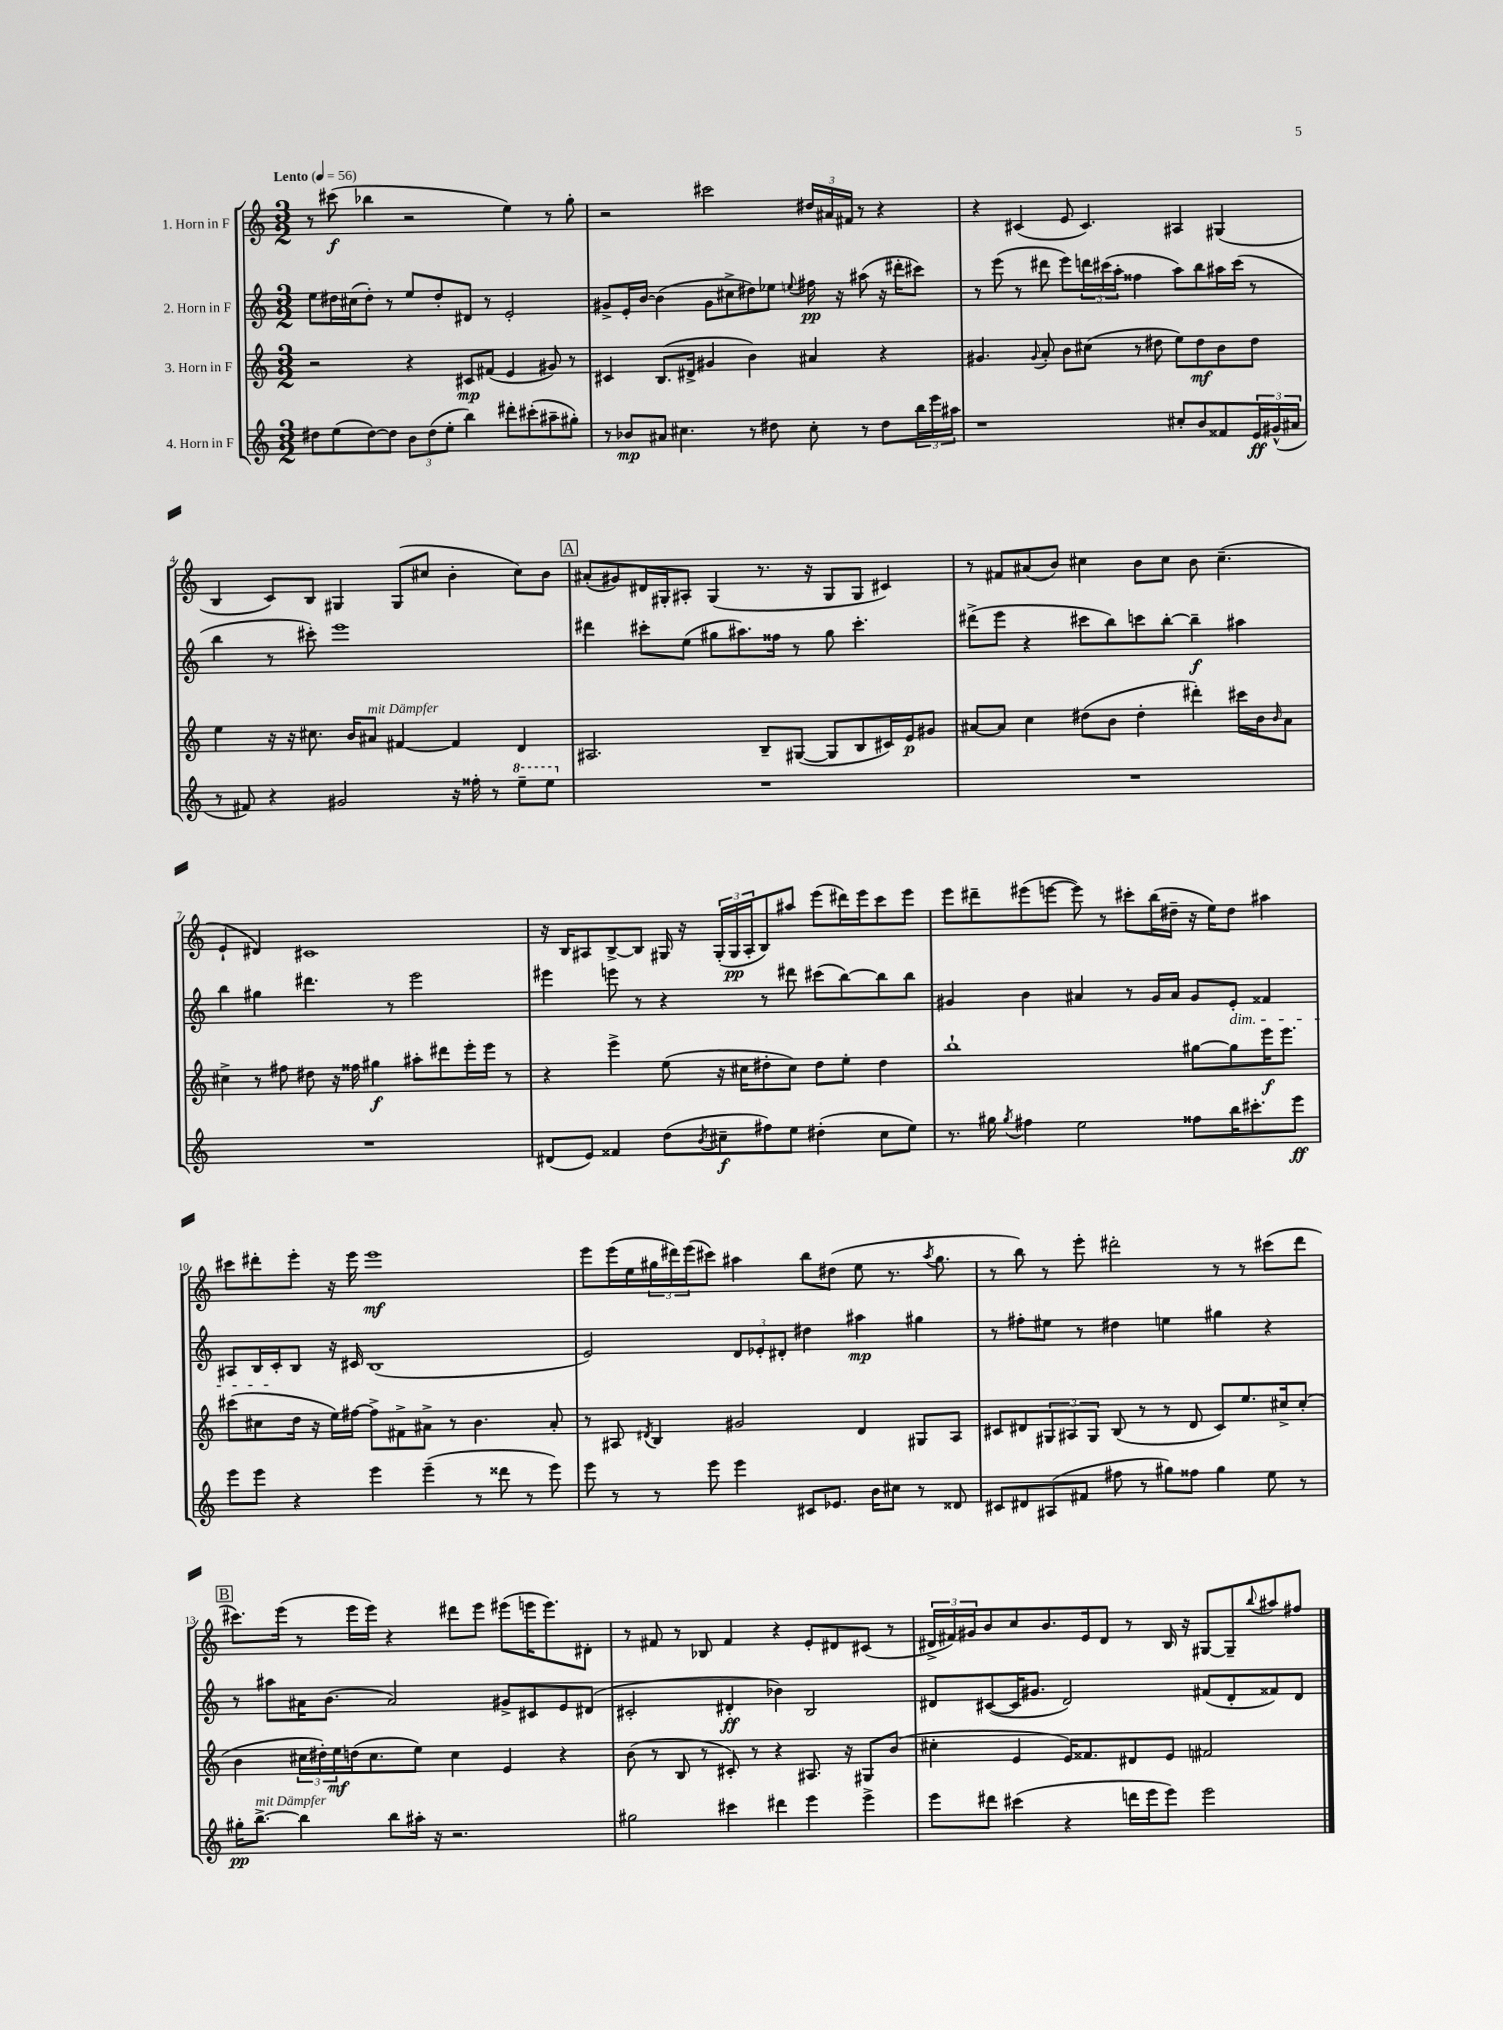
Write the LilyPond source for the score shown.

<<
\new StaffGroup <<
\new Staff = "s0" \with { instrumentName = "1. Horn in F" } {
    \clef treble \key c \major \numericTimeSignature \time 3/2 \tempo "Lento" 4 = 56
    r8 cis'''8\f( bes''4 r2 e''4) r8 g''8-. |
    r2 cis'''2 \tuplet 3/2 { dis''16 ais'16 fis'16 } r8 r4 |
    r4 cis'4( e'8 cis'4.) ais4 gis4( |
    b4 c'8) b8 gis4 gis8( cis''8 b'4-. cis''8) b'8 |
    \mark \markup { \box "A" } ais'8-.( gis'8) dis'16 gis16-. ais8-. gis4( r8. r16 gis8 gis8 cis'4) |
    r8 fis'8 ais'8( b'8) cis''4 b'8 cis''8 b'8 cis''4.--( |
    e'4-! dis'4) cis'1 |
    r16 b16 ais8 b8~-> b8 gis16 r16 \tuplet 3/2 { gis16-.( gis16\pp ais16-. } b8) ais''8 e'''8( dis'''16) e'''16 c'''8 e'''8 |
    e'''8 dis'''8-- eis'''8( e'''8~ e'''8) r8 cis'''8-. b''16( dis''16-- r16 e''16) dis''8 ais''4 |
    cis'''8 dis'''8-. e'''8-. r16 e'''16 e'''1\mf |
    e'''8 e'''16( e''16 \tuplet 3/2 { gis''16 dis'''16) e'''16( } cis'''8) ais''4 b''8 dis''8( e''8 r8. \acciaccatura { ais''8 } gis''8. |
    r8 b''8) r8 e'''8-. dis'''2-. r8 r8 cis'''8( dis'''8 |
    \mark \markup { \box "B" } cis'''8.) e'''16( r8 e'''16 e'''16) r4 dis'''8 e'''8 eis'''8( e'''16 e'''8.) dis'8-. |
    r8 fis'8 r8 bes8 fis'4 r4 e'8-. dis'8 cis'8( r8 |
    \tuplet 3/2 { dis'16-> fis'16) gis'16 } b'8 c''8 b'8. e'16 dis'8 r8 b16 r16 gis8~ gis8-- \appoggiatura { b''8 } ais''8 fis''8 \bar "|." |
}
\new Staff = "s1" \with { instrumentName = "2. Horn in F" } {
    \clef treble \key c \major \numericTimeSignature \time 3/2
    e''8 dis''16 cis''16( dis''8-.) r8 e''8 dis''8-. dis'8 r8 e'2-. |
    gis'8-> e'16-. b'16~ b'4( gis'8 cis''8-> dis''8) ees''8 \appoggiatura { e''8 } fis''16\pp r16 ais''8( r16 dis'''16-. cis'''8) |
    r8 e'''8( r8 dis'''8 e'''8) \tuplet 3/2 { d'''16 cis'''16( a''16-. } fisis''4 a''8) b''8 ais''16 cis'''16( r8 |
    b''4 r8 cis'''8-.) e'''1 |
    \mark \markup { \box "A" } dis'''4 cis'''8-. e''8( gis''8 ais''8.) fisis''16 r8 gis''8 cis'''4.-. |
    dis'''8->( e'''8 r4 cis'''8 b''8) c'''8 b''8~-. b''4--\f ais''4 |
    b''4 gis''4 dis'''4. r8 e'''2 |
    eis'''4 e'''8 r8 r4 r8 dis'''8 cis'''8( b''8~) b''8 b''8 |
    gis'4 b'4 ais'4 r8 gis'16 ais'16 gis'8 e'8-.\dim fisis'4 |
    ais8 b16 c'16-.\! b8 r16 cis'16 b1( |
    e'2) \tuplet 3/2 { d'8 ees'8-. dis'8-. } dis''4 ais''4\mp gis''4 |
    r8 fis''8-. eis''8 r8 dis''4 e''4 gis''4 r4 |
    \mark \markup { \box "B" } r8 ais''8 ais'16 b'8.( ais'2) gis'8-> cis'8 e'8 dis'8( |
    cis'2-. dis'4-.\ff bes'4) b2 |
    dis'8 cis'8~( cis'16 gis'8. dis'2) fis'8( dis'8-. fisis'8) dis'8 \bar "|." |
}
\new Staff = "s2" \with { instrumentName = "3. Horn in F" } {
    \clef treble \key c \major \numericTimeSignature \time 3/2
    r2 r4 cis'8\mp fis'8( e'4 gis'8) r8 |
    cis'4 b8.( dis'16-> gis'4 b'4) ais'4 r4 |
    gis'4. \appoggiatura { gis'8 } a'8-. b'8 cis''8( r8 dis''8 e''8) dis''8\mf b'8 dis''8 |
    e''4 r16 r16 cis''8. b'16 ais'8^\markup { \italic "mit Dämpfer" } fis'4~ fis'4 d'4 |
    \mark \markup { \box "A" } ais2. b8-- gis8~( gis8 b8 cis'16) e'16\p gis'8 |
    ais'8~ ais'8 c''4 dis''8( b'8 dis''4-. dis'''4-.) cis'''16 b'16 \grace { b'16 } ais'8 |
    cis''4-> r8 fis''8 dis''8 r16 fisis''16 gis''4\f ais''8-. dis'''8 e'''16-. e'''16 r8 |
    r4 e'''4-> e''8( r16 cis''16 dis''8-. cis''8) dis''8 e''8-. dis''4 |
    b''1-! gis''8~ gis''8 e'''16\f e'''8. |
    cis'''8( cis''8 d''16 r16 e''16) fis''16~ fis''8-> fis'8-> ais'8-> r8 b'4. ais'8-. |
    r8 ais8 \acciaccatura { dis'8 } b4 gis'2 dis'4 gis8 ais8 |
    cis'8 dis'8 \tuplet 3/2 { gis8 ais8 gis8 } b8( r8 r8 dis'8 cis'8) e''8. cis''16-> cis''8-.( |
    \mark \markup { \box "B" } b'4 \tuplet 3/2 { cis''16 dis''16-.) e''16\mf } d''16( cis''8. e''8) cis''4 e'4 r4 |
    b'8( r8 b8 r8 cis'8-.) r8 r4 ais8. r16 gis8 b'8( |
    cis''4-. e'4 e'16) fisis'8. dis'8 e'8 fis'2 \bar "|." |
}
\new Staff = "s3" \with { instrumentName = "4. Horn in F" } {
    \clef treble \key c \major \numericTimeSignature \time 3/2
    dis''8 e''8( dis''8~) dis''8 \tuplet 3/2 { b'8 dis''8( e''8-. } b''4) dis'''8-. cis'''8-.( ais''8-- gis''8-.) |
    r8 bes'8\mp ais'8 cis''4. r8 dis''8 cis''8-. r8 dis''8 \tuplet 3/2 { b''16 e'''16 ais''16 } |
    r1 cis''8-. b'8 fisis'8 \tuplet 3/2 { e'16\ff gis'16-^( ais'16 } |
    r8 fis'8) r4 gis'2 r16 fisis''16-. r8 \ottava #1 e'''8-- e'''8 \ottava #0 |
    \mark \markup { \box "A" } R1. |
    R1. |
    R1. |
    dis'8( e'8) fisis'4 d''8( \acciaccatura { b'8 } cis''8--\f fis''8) e''8 dis''4-.( cis''8 e''8) |
    r8. gis''16 \acciaccatura { gis''8 } fis''4 e''2 fisis''8 b''16 cis'''8.-. e'''8\ff |
    e'''8 e'''8 r4 e'''4 e'''4--( r8 disis'''8 r8 e'''8) |
    e'''8 r8 r8 e'''8 e'''4 cis'8 ees'8. b'16 cis''8 r8 disis'8 |
    cis'8 dis'8 ais8( fis'8 fis''8 r8 gis''8) fisis''8 gis''4 e''8 r8 |
    \mark \markup { \box "B" } gis''16-.\pp b''8.~->^\markup { \italic "mit Dämpfer" } b''4 b''8 ais''16-. r16 r2. |
    gis''2 cis'''4 dis'''4 e'''4 e'''4-> |
    e'''8 dis'''8 cis'''4( r4 d'''16 e'''16 e'''8) e'''2 \bar "|." |
}
>>
>>
